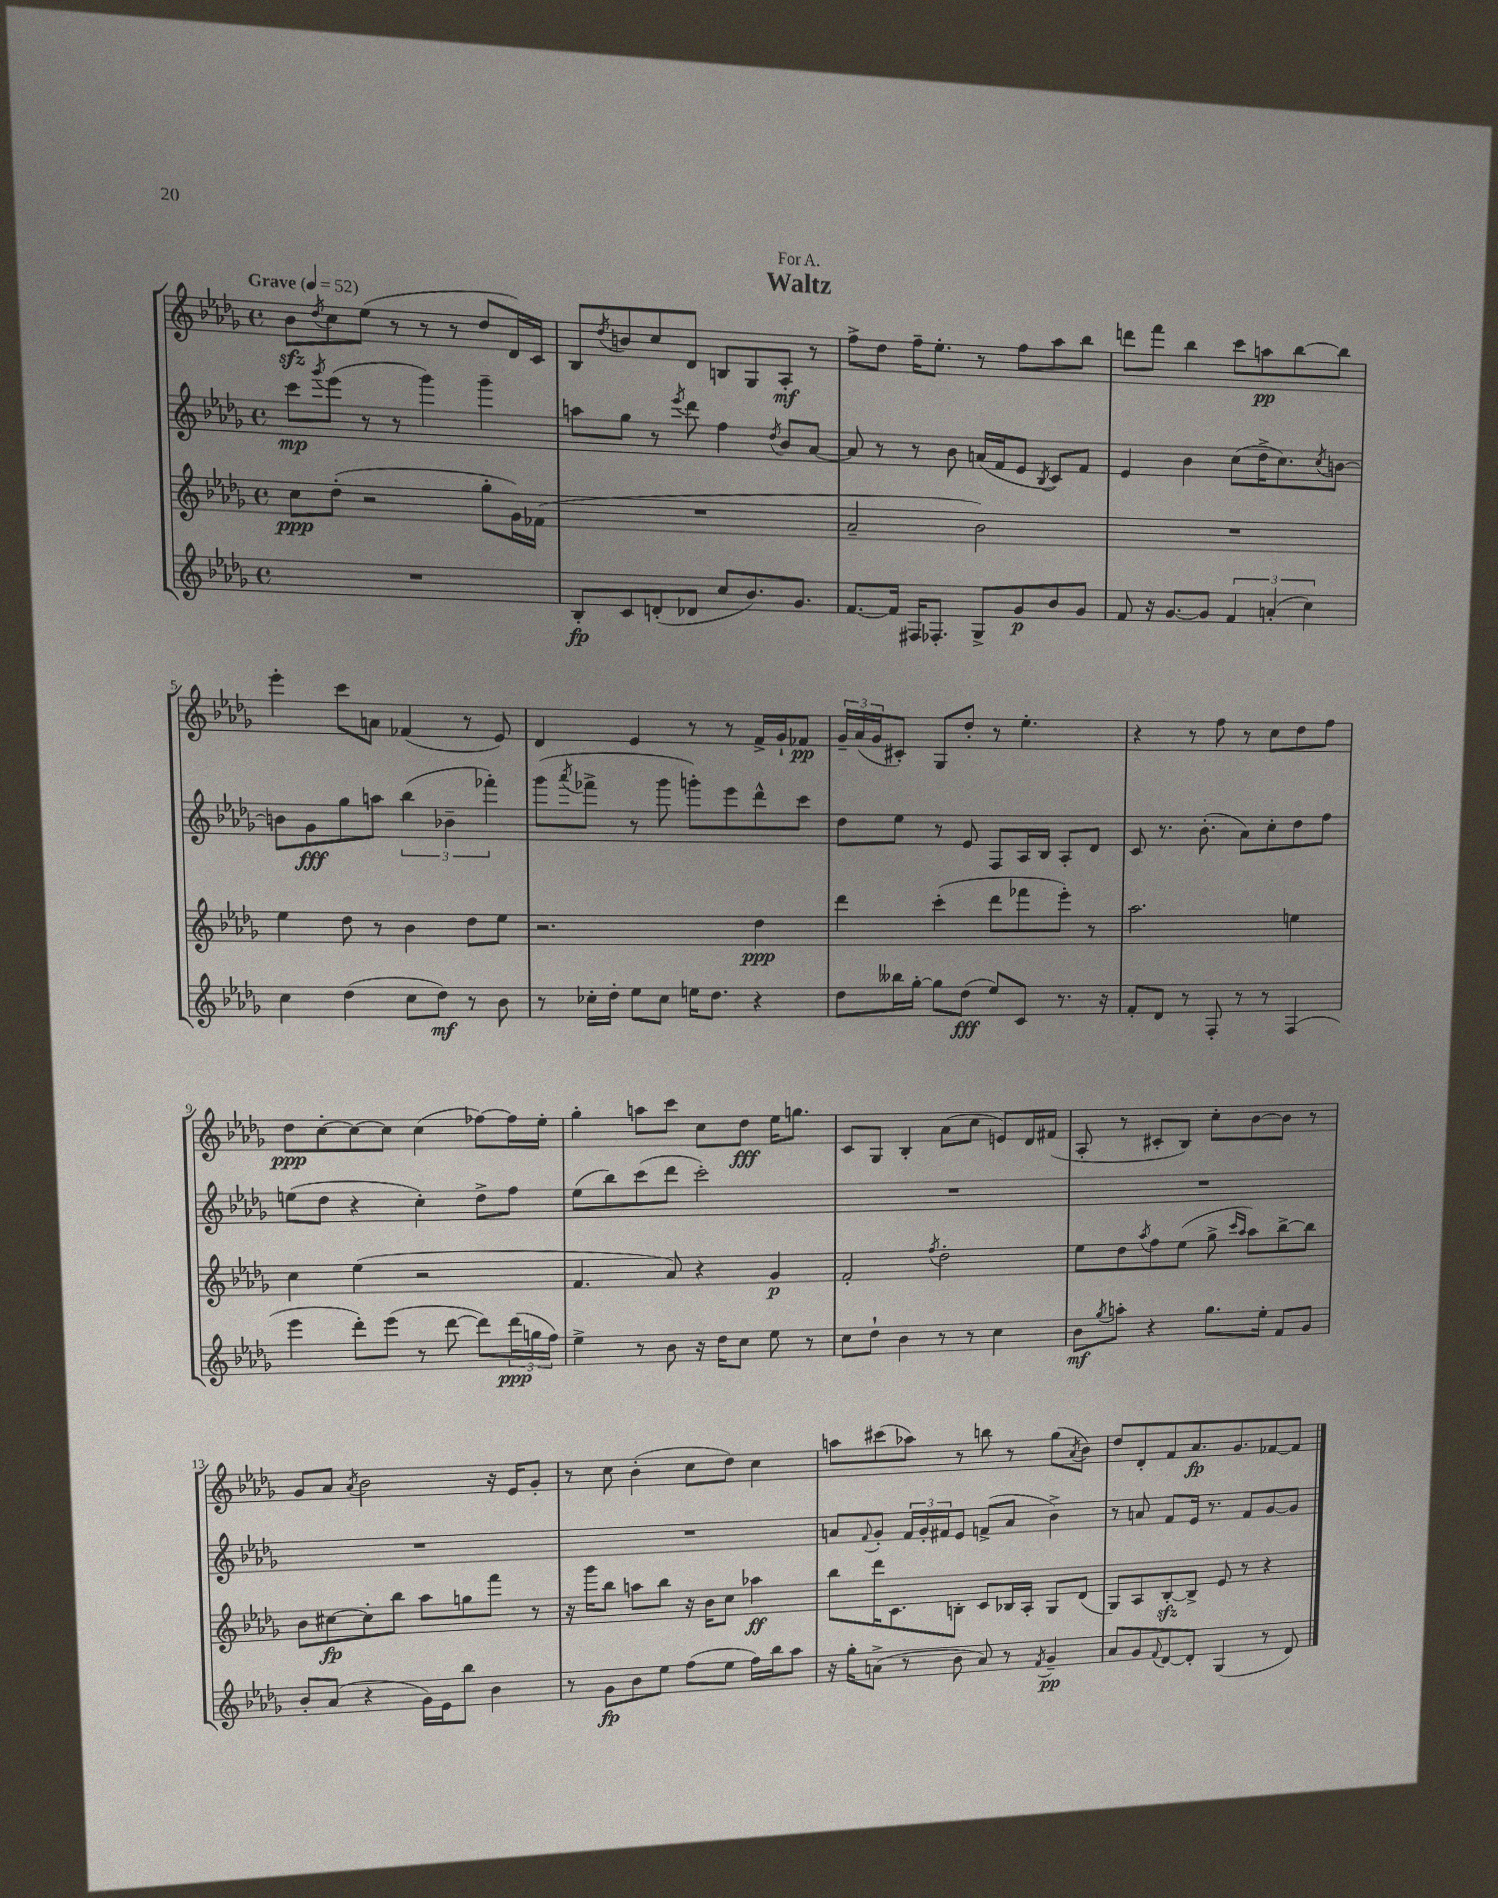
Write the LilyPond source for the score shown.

\header { title = "Waltz" dedication = "For A." }
<<
\new StaffGroup <<
\new Staff = "s0" {
    \clef treble \key des \major \defaultTimeSignature \time 4/4 \tempo "Grave" 4 = 52
    bes'8\sfz \acciaccatura { des''8 } c''8 ees''8( r8 r8 r8 des''8 des'16) c'16 |
    bes8 \acciaccatura { des''8 } b'8 c''8 des'8 b8 ges8 aes8-.\mf r8 |
    f''8-> des''8 f''16-- ees''8.-. r8 f''8 aes''8 bes''8 |
    d'''8 f'''8 bes''4 c'''8 a''8\pp bes''8~ bes''8 |
    ees'''4-. c'''8 a'8 fes'4( r8 ees'8) |
    des'4 ees'4 r8 r8 f'16-> ges'16-! fes'8\pp |
    \tuplet 3/2 { ges'16-- aes'16( ges'16 } cis'8-.) ges8 des''8-. r8 ees''4.-. |
    r4 r8 f''8 r8 c''8 des''8 f''8 |
    des''8\ppp c''8~-. c''8~ c''8 c''4( fes''8~) fes''16 ees''16-. |
    ges''4-. a''8 c'''8 c''8 des''8\fff ees''16 g''8. |
    c'8 ges8 bes4-. aes'8( c''8 e'8) des'16 fis'16( |
    aes8-. r8 cis'8-. bes8) c''8-. bes'8~ bes'8 r8 |
    ges'8 aes'8 \acciaccatura { aes'8 } bes'2 r16 ees'16 ges'8-. |
    r8 c''8 bes'4-.( c''8 des''8) c''4 |
    a''8 cis'''8( aes''8) r8 b''8 r8 ges''8( \acciaccatura { aes'8 } bes'8) |
    des''8 des'8-. f'8 aes'8.\fp ges'8. fes'8~ fes'8 \bar "|." |
}
\new Staff = "s1" {
    \clef treble \key des \major \defaultTimeSignature \time 4/4
    c'''8\mp \acciaccatura { ges'''8 } ees'''8( r8 r8 ges'''4) ges'''4-- |
    a''8 ges''8 r8 \acciaccatura { ees'''8 } des'''8 f''4 \acciaccatura { des''8 } bes'8 aes'8~ |
    aes'8 r8 r8 bes'8 a'16( f'16 ees'8 \acciaccatura { bes8 } c'8) f'8 |
    ees'4 bes'4 c''8( des''16-> c''8.) \acciaccatura { c''8 } b'8~ |
    b'8 ges'8\fff ges''8 a''8 \tuplet 3/2 { bes''4( bes'4-- fes'''4-.) } |
    ges'''8( \acciaccatura { aes'''8 } fes'''8-> r8 ges'''8 g'''8-.) ees'''8 des'''8-^ c'''8 |
    des''8 ees''8 r8 ees'8 f8 aes16 bes16 aes8-. des'8 |
    c'8 r8. bes'8.-.( aes'8) c''8-. des''8 f''8 |
    e''8( des''8 r4 c''4-.) des''8-> f''8 |
    ees''8( bes''8) c'''8( des'''8 c'''2-.) |
    R1 |
    R1 |
    R1 |
    R1 |
    a'8 \appoggiatura { f'8 } ges'8-. \tuplet 3/2 { f'16 ges'16-. fis'16 } ees'8 f'8->( a'8 bes'4->) |
    r8 a'8 f'8 ees'16 r8. f'8 ges'8~ ges'8 \bar "|." |
}
\new Staff = "s2" {
    \clef treble \key des \major \defaultTimeSignature \time 4/4
    c''8\ppp des''8-.( r2 ges''8-. ges'16) fes'16( |
    R1 |
    aes'2-- bes'2) |
    R1 |
    ees''4 des''8 r8 bes'4 des''8 ees''8 |
    r2. des''4\ppp |
    des'''4 c'''4-.( des'''8 fes'''8 ees'''8-.) r8 |
    aes''2. e''4 |
    c''4 ees''4( r2 |
    f'4. aes'8) r4 ges'4\p |
    f'2-. \acciaccatura { f''8 } des''2-. |
    ees''8 des''8 \acciaccatura { aes''8 } f''8 ees''8( ges''8-> \grace { c'''16 aes''16 } aes''8) bes''8~-> bes''8 |
    bes'8 cis''8~\fp cis''8-. bes''8 aes''8 g''8 f'''8 r8 |
    r16 ges'''16 bes''8 a''8 bes''8 r16 bes'16 c''8 aes''4\ff |
    bes''8 des'''16 c'8. b8-. c'8 bes16 aes16-. ges8 des'8( |
    ges8) aes8 bes8~-.\sfz bes8-> ees'8 r8 r4 \bar "|." |
}
\new Staff = "s3" {
    \clef treble \key des \major \defaultTimeSignature \time 4/4
    R1 |
    bes8-.\fp c'8 d'8-.( des'8 c''8 bes'8.) ges'8. |
    f'8.~ f'16 fis16 fes8.-. ges8-> ges'8\p bes'8 ges'8 |
    f'8 r16 ges'8.~ ges'8 \tuplet 3/2 { f'4 a'4-.( c''4) } |
    c''4 des''4( c''8 des''8\mf) r8 bes'8 |
    r8 ces''16-. des''16-. ees''8 ces''8 e''16 des''8. r4 |
    des''8 beses''16 ges''16~-. ges''8 des''8\fff( ees''8) c'8 r8. r16 |
    f'8-. des'8 r8 f8-. r8 r8 f4( |
    ees'''4 des'''8-.) ees'''8( r8 des'''8~ des'''8) \tuplet 3/2 { des'''16\ppp( g''16 f''16) } |
    ees''4-> r8 bes'8 r16 des''16 c''8 ees''8 r8 |
    c''8 des''8-! bes'4 r8 r8 c''4 |
    bes'8\mf \acciaccatura { ges''8 } a''8-. r4 ges''8. ees''16-. f'8 ges'8 |
    bes'8-. aes'8( r4 ges'16) ees'16 bes''8 bes'4 |
    r8 ges'8\fp bes'8 ees''8 f''8( ees''8 f''16) bes''16 aes''8 |
    r16 ges''16-. a'8->( r8 bes'8 a'8) r8 \acciaccatura { f'8 } ges'4--\pp |
    aes'8 ges'8 \appoggiatura { f'8 } des'8~ des'8-. ges4( r8 des'8) \bar "|." |
}
>>
>>
